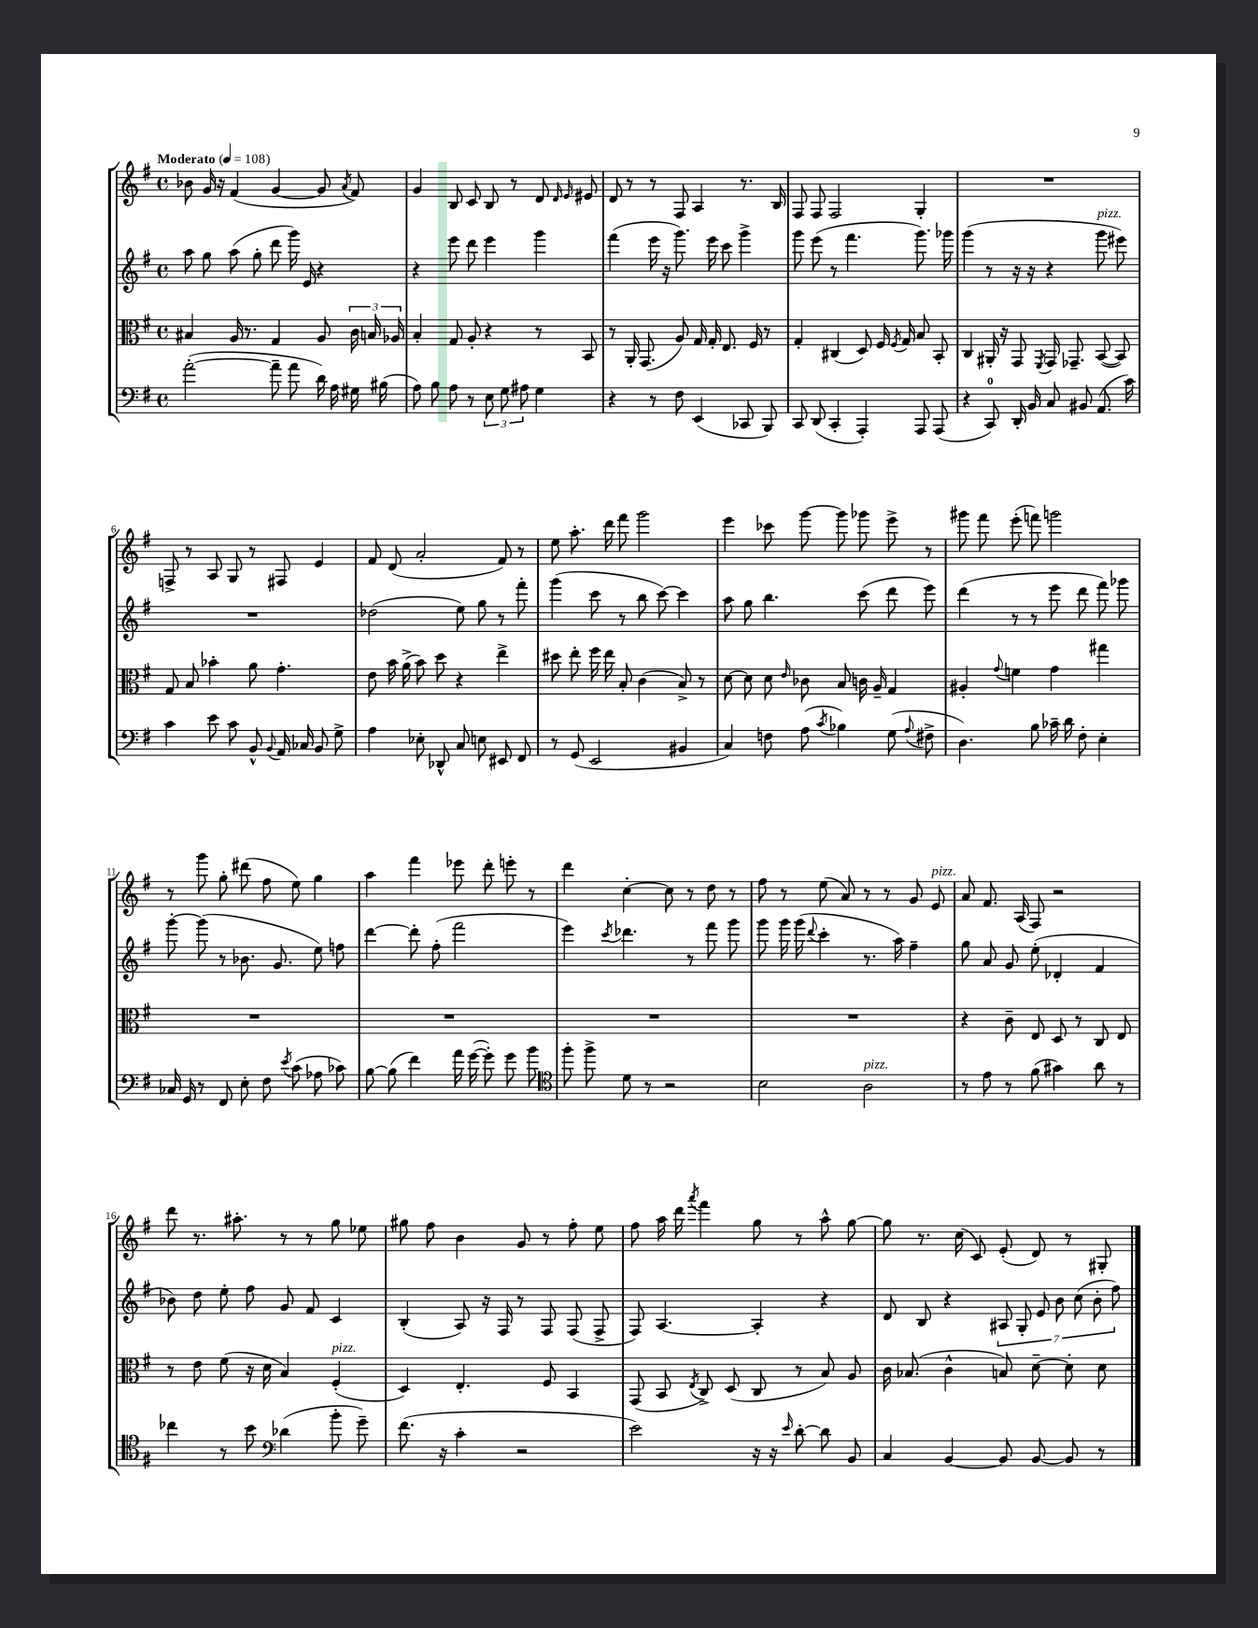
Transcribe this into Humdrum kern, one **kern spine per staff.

**kern	**kern	**kern	**kern
*staff4	*staff3	*staff2	*staff1
*clefF4	*clefC3	*clefG2	*clefG2
*k[f#]	*k[f#]	*k[f#]	*k[f#]
*M4/4	*M4/4	*M4/4	*M4/4
*met(c)	*met(c)	*met(c)	*met(c)
*MM108	*MM108	*MM108	*MM108
([2a'	4B#	8aa	8b-
.	.	8gg	16g
.	.	.	16r
.	16A	(8aa	(4f#
.	8.r	.	.
.	.	8gg'	.
8a~]	4G	8ddd	[4g
8a	.	16ggg)	.
.	.	16e	.
16d)	8A	4r	8g]
16A	.	.	.
.	.	.	8qa
16G#	24c	.	8f#)
.	24B	.	.
(16B#	.	.	.
.	24A-	.	.
=	=	=	=
8A)	4B'	4r	4g
8B	.	.	.
8A	8G	8eee	8B
8r	8A'	8ddd	8c
12E	4r	4eee	8B
12G	.	.	.
.	.	.	8r
12A#	.	.	.
4G	8r	4ggg	8d
.	.	.	16qqd
.	.	.	16qqe
.	8BB	.	8e#
=	=	=	=
4r	8r	(4fff#	8d
.	16AA'	.	8r
.	(8.GG	.	.
8r	.	16eee	8r
.	.	16r	.
8F#	8A)	8.ggg)	8F#
(4EE	16G	.	4A
.	16G'	16eee	.
.	8.E	8ccc	.
8CC-	.	4ggg^	8.r
.	16F#	.	.
8BBB)	8r	.	.
.	.	.	16B
=	=	=	=
8CC	4G'	8ggg	8F#
(8DD	.	(8eee	8F#
4CC'	(4C#	8r	2F#
.	.	4.fff#	.
4AAA')	8D)	.	.
.	16F#	.	.
.	8qF#	.	.
.	16G	.	.
8AAA	8B	8.ggg)	4G'
(8AAA	8BB'	.	.
.	.	16ggg-	.
=	=	=	=
4r	4C	(4ggg	1r
8CC)	16AA#'	8r	.
.	16r	.	.
16DD'	8GG	16r	.
16BB	.	16r	.
.	8qFF#	.	.
8C	16GG	4r	.
.	8.GG-~	.	.
8BB#	.	.	.
(8.AA	([8BB	8ggg	.
.	8BB])	8eee#)	.
16c)	.	.	.
=	=	=	=
4c	8G	1r	8F^
.	8B	.	8r
8e	4b-'	.	8A
8c	.	.	8G
8BB^^	8a	.	8r
8qqBB	.	.	.
16AA	4.g'	.	8F#
16C-	.	.	.
8BB	.	.	4e
8G^	.	.	.
=	=	=	=
4A	8e	(2dd-	8f#
.	16b	.	(8d
.	(16a^	.	.
8E-'	8b)	.	2a'
8DD-^^	8dd	.	.
8C	4r	8ee)	.
8E	.	8gg	.
8EE#	4ee^	8r	8f#)
8FF#	.	8fff#'	8r
=	=	=	=
8r	8dd#	(4ggg	8ee
(8GG	8ee'	.	8.aa'
2EE	16ff#	8ccc	.
.	16ee	.	16ddd
.	8B'	8r	8fff#
.	(4c	8bb	2ggg
.	.	[8ccc)	.
4BB#	8B^)	4ccc]	.
.	8r	.	.
=	=	=	=
4C)	[8d	8aa	4eee
.	8d]	8gg	.
8F	8d	4.bb	8ccc-
.	16qqe	.	.
(8A	8c-	.	[8ggg
8qc	.	.	.
4B-)	8B	.	8ggg]
.	16c	(8ccc	8ggg-
.	16A~	.	.
(8G	4G	8ddd	8eee^
8qqA	.	.	.
8F#^	.	8eee)	8r
=	=	=	=
4.D)	4A#'	(4ddd	8ggg#
.	.	.	8fff#
.	8qqg	.	.
.	4f	8r	(8eee'
8B	.	8r	8fff)
16c-~	4g	8eee	2ggg
16d	.	.	.
8F#'	.	8ddd	.
4E'	4gg#	8fff#)	.
.	.	8ggg-	.
=	=	=	=
16C-	1r	[8ggg'	8r
16GG	.	.	.
8r	.	(8ggg]	8ggg
8FF#	.	8r	8gg'
8E'	.	8.b-	(8ddd#
8F#	.	.	8ff#
.	.	8.g	.
8qe	.	.	.
(8c	.	.	8ee)
8A-	.	8ee)	4gg
8c-)	.	8ff	.
=	=	=	=
[8B	1r	[4ddd	4aa
(8B]	.	.	.
4f#)	.	8ddd']	4fff#
.	.	(8ff#'	.
16a	.	2fff#	8eee-
([16g	.	.	.
8g'])	.	.	8ddd'
8g	.	.	8eee'
8b	.	.	8r
=	=	=	=
*clefC4	*	*	*
8ff#'	1r	4eee)	4ddd
8ff#^	.	.	.
.	.	8qccc	.
8d	.	4.ddd-	[4cc'
8r	.	.	.
2r	.	.	8cc]
.	.	8r	8r
.	.	8fff#	8dd
.	.	8ggg	8r
=	=	=	=
2B	1r	8ggg	8ff#
.	.	16ggg	8r
.	.	(16ggg	.
.	.	8qqddd	.
.	.	4ccc'	(8ee
.	.	.	8a)
2A	.	8.r	8r
.	.	.	8r
.	.	16aa)	.
.	.	4ff#~	8g
.	.	.	8e
=	=	=	=
8r	4r	8gg	8a
8e	.	8a	8.f#
8r	8c~	8g	.
.	.	.	(16A
(8f#	8E	(8ee'	8F#)
4g#)	8D	4d-'	2r
.	8r	.	.
8a	8C	4f#	.
8r	8E	.	.
=	=	=	=
4cc-	8r	8b-)	8ddd
.	8e	8dd	8.r
8r	(8f#	8ee'	.
.	.	.	8.aa#'
8b	16r	8ff#	.
.	16d	.	.
*clefF4	*	*	*
(4d-	4B)	8g	8r
.	.	8f#	8r
8b'	(4F#'	4c	8gg
8g~)	.	.	8ee-
=	=	=	=
(8.f#	4D)	(4B'	8gg#
.	.	.	8ff#
16r	.	.	.
4c'	4.E'	8A)	4b
.	.	16r	.
.	.	16F#	.
2r	.	8r	8g
.	8F#	8F#	8r
.	4BB	(8F#	8ff#'
.	.	8F#^	8ee
=	=	=	=
2e)	(8GG	8F#)	8ff#
.	8BB	[4.A	16aa
.	.	.	16ddd
.	8qE	.	8qaaa
.	8C^)	.	4fff#
.	(8D	.	.
16r	8C	4A']	8gg
16r	.	.	.
16qqe	.	.	.
[8d'	8r	.	8r
8d]	8B)	4r	8aa^^
8BB	8A	.	[8gg
=	=	=	=
4C	16c	8d	8gg]
.	(8.B-	.	.
.	.	8B	8.r
[4BB	4c^^	4r	.
.	.	.	(16cc
.	.	.	8c)
8BB]	8B)	14A#	(8e'
.	.	14G'	.
[8BB	[8d~	.	8d)
.	.	14e	.
.	.	14b	.
8BB]	8d']	.	8r
.	.	(14cc	.
.	.	14b'	.
8r	8d	.	8G#'
.	.	14ff#)	.
==	==	==	==
*-	*-	*-	*-
